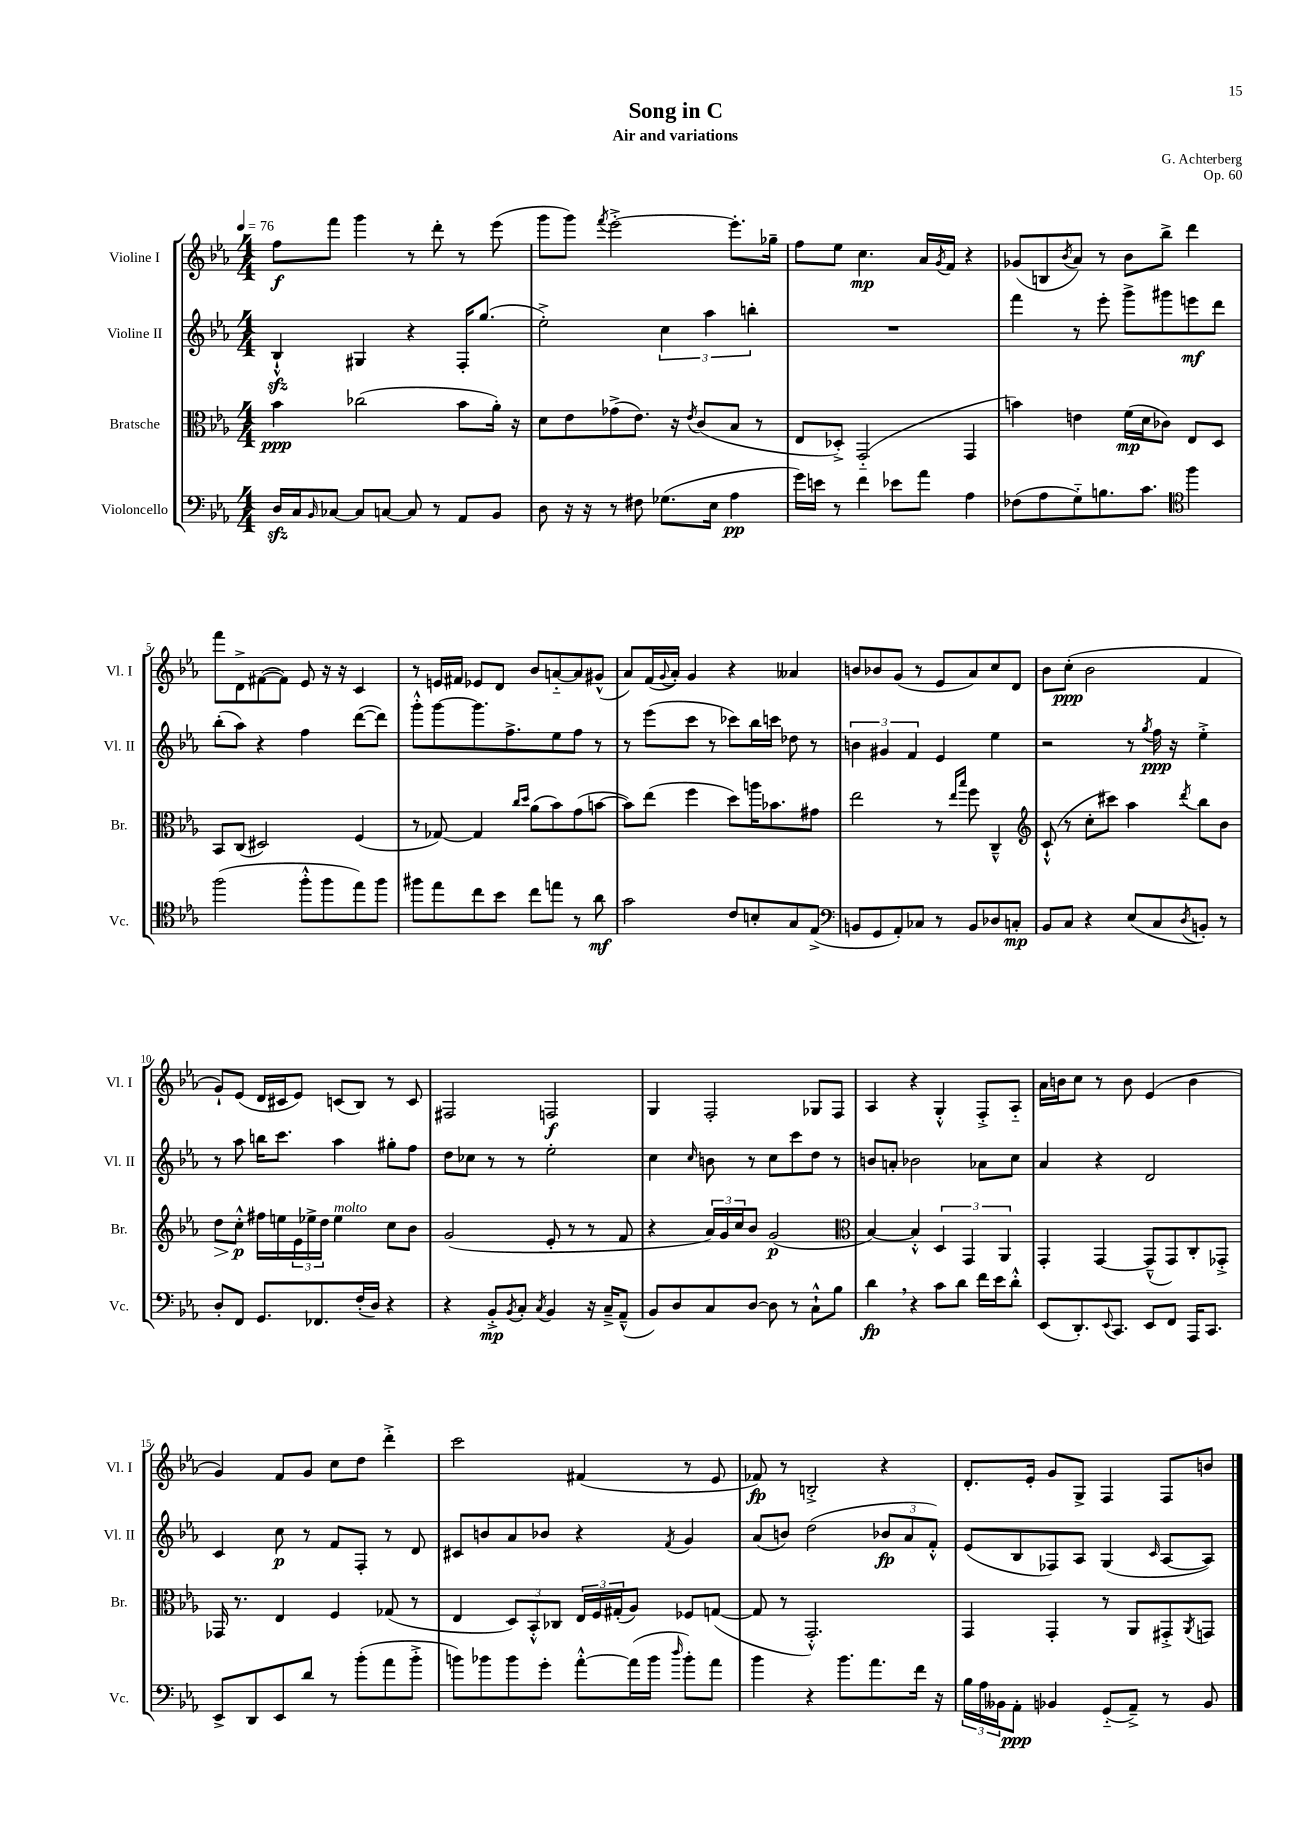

**kern	**kern	**kern	**kern
*staff4	*staff3	*staff2	*staff1
*clefF4	*clefC3	*clefG2	*clefG2
*k[b-e-a-]	*k[b-e-a-]	*k[b-e-a-]	*k[b-e-a-]
*M4/4	*M4/4	*M4/4	*M4/4
*MM76	*MM76	*MM76	*MM76
16D	4b-	4B-`^^	8ff
16C	.	.	.
16qqBB-	.	.	.
[8C-	.	.	8fff
8C-]	(2cc-	4G#	4ggg
[8C	.	.	.
8C]	.	4r	8r
8r	.	.	8ddd'
8AA-	8b-	16F'	8r
.	.	(8.gg	.
8BB-	16a-')	.	(8eee-
.	16r	.	.
=	=	=	=
8D	8d	2ee-'^)	8ggg
16r	8e-	.	8ggg)
16r	.	.	.
.	.	.	8qfff
8r	(8g-^	.	[2eee-'^
8F#	8.e-)	.	.
(8.G-	.	6cc	.
.	16r	.	.
.	8qe-	.	.
.	(8c	.	.
.	.	6aa-	.
16E-	.	.	.
4A-	8B-	.	8.eee-']
.	.	6bb'	.
.	8r	.	.
.	.	.	16gg-~
=	=	=	=
16g)	8E-	1r	8ff
16e	.	.	.
8r	8D-'^)	.	8ee-
4f	(2GG'~	.	4.cc
8e-	.	.	.
8a-	.	.	16a-
.	.	.	8qg
.	.	.	16f
4A-	4GG	.	4r
=	=	=	=
(8F-	4b)	4fff	(8g-
8A-	.	.	8B
.	.	.	8qb-
8G'~)	4e	8r	8a-)
8.B	.	8eee-'	8r
.	(16f	8ggg^	8b-
8.c	16d	.	.
.	8c-)	8ggg#	8bb-^
*clefC4	*	*	*
4ff	8E-	8eee	4ddd
.	8D	8ddd	.
=	=	=	=
(2ff	8BB-	(8bb-'	8fff
.	(8C	8aa-)	8d^
.	2D#)	4r	([8f#
.	.	.	8f#])
8ff'^^	.	4ff	8e-
8ff	.	.	16r
.	.	.	16r
8ee-)	(4F	([8ddd	4c
8ff	.	8ddd])	.
=	=	=	=
8ff#	8r	8ggg'^^	8r
8ee-	[8G-)	[8ggg	16e
.	.	.	16f#
8cc	4G-]	8.ggg]	8e-
8b-	.	.	8d
.	.	8.ff^	.
.	16qqcc	.	.
.	16qqdd	.	.
8cc	(8a-	.	8b-
8ee	8b-)	8ee-	[8a'~
8r	(8g	8ff	8a]
8a-	[8b	8r	(8g#^^
=	=	=	=
2g	8b])	8r	8a-)
.	(8ee-	(8eee-	(16f
.	.	.	8qqg
.	.	.	16a-')
.	4ff	8ccc	4g
.	.	8r	.
8c	8dd)	8ccc-)	4r
8B'	16aa	16bb-	.
.	8.b-	16ccc	.
8G	.	8dd-	4a--
(8E-^	8g#	8r	.
=	=	=	=
*clefF4	*	*	*
8BB	2ee-	6b	8b
8GG	.	.	8b-
.	.	6g#	.
8AA-')	.	.	(8g
.	.	6f	.
8C-	.	.	8r
8r	8r	4e-	8e-
.	16qqee-	.	.
.	16qqbb-	.	.
8BB	8ff	.	8a-)
8D-	4C~^^	4ee-	8cc
8C'	.	.	8d
=	=	=	=
*	*clefG2	*	*
8BB-	(8c`^^	2r	8b-
8C	8r	.	(8cc'
4r	8cc'	.	2b-
.	8ccc#)	.	.
(8E-	4aa-	8r	.
.	.	8qgg	.
8C	.	16ff	.
.	.	16r	.
8qD	8qddd	.	.
8BB')	8bb-	4ee-'^	4f
8r	8b-	.	.
=	=	=	=
8D'	8dd	8r	8g`)
8FF	8cc'^^	8aa-	(8e-
8.GG	16ff#	16bb	16d
.	16ee	8.ccc	16c#
.	24e-	.	8e-)
.	24ee-^	.	.
8.FF-	.	.	.
.	24dd	.	.
.	4ee-	4aa-	(8c
(16F'	.	.	8B-)
16D)	.	.	.
4r	8cc	8gg#'	8r
.	8b-	8ff	8c
=	=	=	=
4r	(2g	8dd	2F#
.	.	8cc-	.
8BB-'^	.	8r	.
8qBB-	.	.	.
8C'	.	8r	.
8qC	.	.	.
4BB-	8e-'	2ee-'	2F
.	8r	.	.
16r	8r	.	.
16C~^	.	.	.
(8AA-~^^	8f	.	.
=	=	=	=
8BB-)	4r	4cc	4G
8D	.	.	.
.	.	16qqcc	.
8C	24a-)	8b	2F'
.	24g	.	.
.	24cc	.	.
[8D	8b-	8r	.
8D]	(2g	8cc	.
8r	.	8ccc	.
8C`^^	.	8dd	8G-
8B-	.	8r	8F
=	=	=	=
*	*clefC3	*	*
4d	[4B-)	8b	4A-
.	.	8a'	.
4r	4B-'^^]	2b-	4r
8c	6D	.	4G'^^
8d	.	.	.
.	6GG	.	.
16f	.	8a-	8F'^
16e-	.	.	.
.	6AA-	.	.
8d'^^	.	8cc	8A-'~
=	=	=	=
(8EE-	4GG'	4a-	16a-
.	.	.	16b
8.DD')	.	.	8cc
.	[4GG	4r	8r
8qqEE-	.	.	.
8.CC	.	.	.
.	.	.	8b
8EE-	(8GG~^^]	2d	(4e-
8FF	8GG)	.	.
16AAA-	8C'	.	4b
8.CC	.	.	.
.	8GG-'^	.	.
=	=	=	=
8EE-^	16GG-	4c	4g)
.	8.r	.	.
8DD	.	.	.
8EE-	4E-	8cc	8f
8d	.	8r	8g
8r	4F	8f	8cc
(8b-'	.	8F'	8dd
8a-	(8G-	8r	4ddd'^
8b-'^	8r	8d	.
=	=	=	=
8b)	4E-	8c#	2ccc
8b-	.	8b	.
8b-	12D)	8a-	.
.	12BB-'^^	.	.
8g'	.	8b-	.
.	12C-	.	.
[8a-'^^	24E-	4r	(4f#
.	24F	.	.
.	(24G#'	.	.
(16a-]	8A-)	.	.
16b-	.	.	.
16qqdd	.	8qf	.
8b-')	8F-	4g	8r
8a-	([8G	.	8e-
=	=	=	=
4b-	8G]	(8a-	8f-)
.	8r	8b)	8r
4r	2.GG'^^)	(2dd	2B'^
8.b-	.	.	.
8.a-	.	.	.
.	.	12b-	4r
.	.	12a-	.
16f	.	.	.
.	.	12f'^^)	.
16r	.	.	.
=	=	=	=
24B-	4GG	(8e-	8.d'
24A-	.	.	.
24BB--	.	.	.
8AA-'	.	8B-	.
.	.	.	16e-'
4BB-	4GG'	8F-)	8g
.	.	8A-	8G^
(8GG'~	8r	(4G	4F
8AA-~^)	8AA-	.	.
.	.	16qqc	.
8r	8GG#'^	[8A-	8F
.	8qAA-	.	.
8BB-	8GG	8A-])	8b
==	==	==	==
*-	*-	*-	*-
